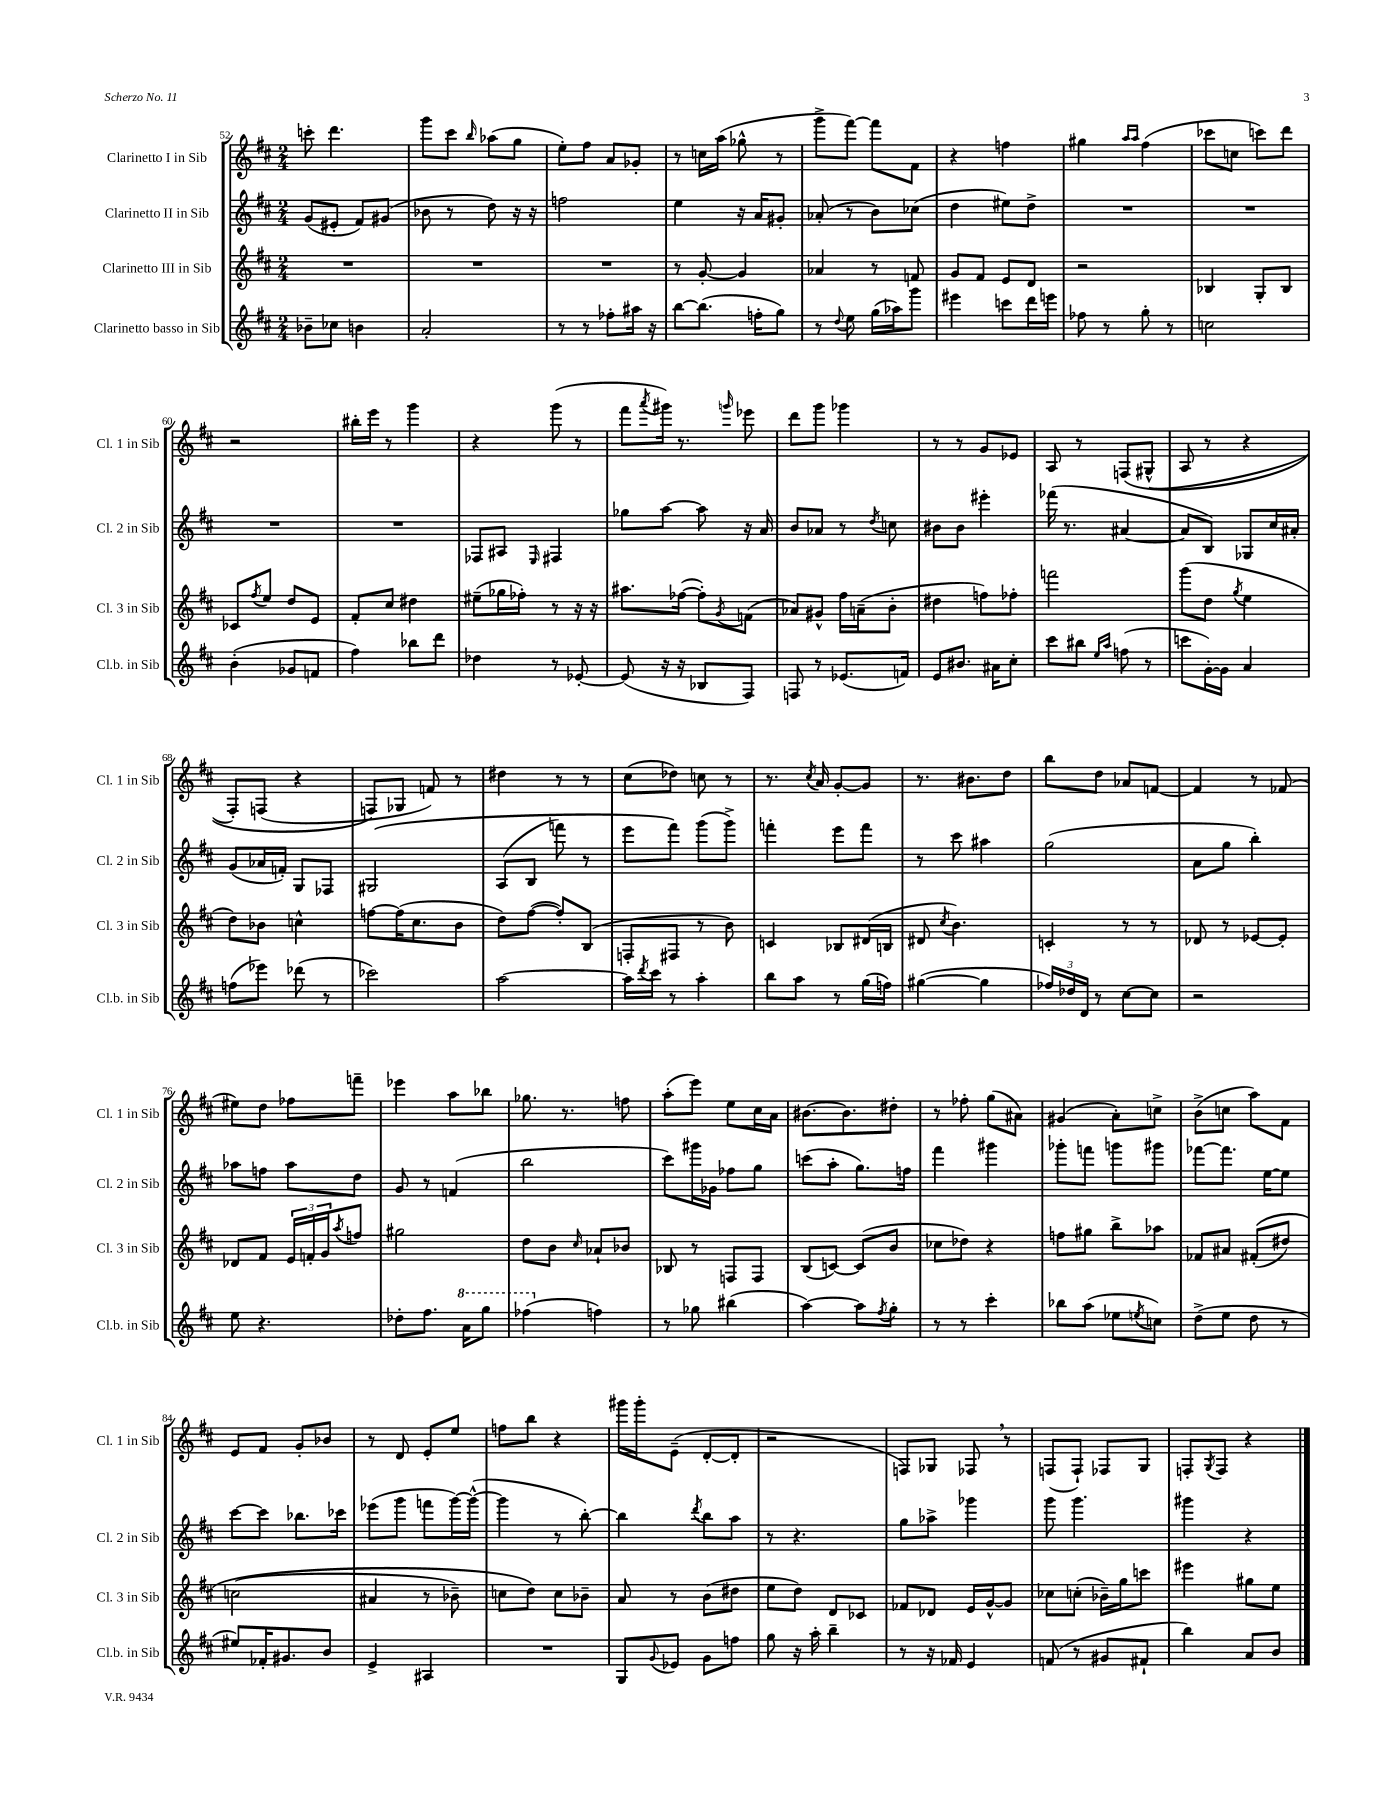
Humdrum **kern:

**kern	**kern	**kern	**kern
*staff4	*staff3	*staff2	*staff1
*clefG2	*clefG2	*clefG2	*clefG2
*k[f#c#]	*k[f#c#]	*k[f#c#]	*k[f#c#]
*M2/4	*M2/4	*M2/4	*M2/4
8b-~	2r	(8g	8ccc'
8cc-	.	8e#'	4.ddd
4b	.	8f#)	.
.	.	(8g#	.
=	=	=	=
2a'	2r	8b-	8ggg
.	.	8r	8ccc#
.	.	.	16qqbb
.	.	8dd)	(8aa-
.	.	16r	8gg
.	.	16r	.
=	=	=	=
8r	2r	2ff	8ee')
8r	.	.	8ff#
8ff-'	.	.	8a
16aa#	.	.	8g-'
16r	.	.	.
=	=	=	=
[8bb	8r	4ee	8r
(8.bb]	[8g'	.	16cc
.	.	.	(16aa
.	4g]	16r	8gg-^^
16ff'	.	16a	.
8gg)	.	8g#'	8r
=	=	=	=
8r	4a-	(8a-'	8ggg^
8qqdd	.	.	.
8ee	.	8r	[8fff#)
(16gg	8r	8b)	8fff#]
16aa-)	.	.	.
8ggg	8f	(8cc-	8f#
=	=	=	=
4eee#	8g	4dd	4r
.	8f#	.	.
8ccc	8e	8ee#)	4ff
16ddd	8d	8dd^	.
16eee	.	.	.
=	=	=	=
8ff-	2r	2r	4gg#
8r	.	.	.
.	.	.	16qqaa
.	.	.	16qqaa
8gg'	.	.	(4ff#
8r	.	.	.
=	=	=	=
2cc	4B-	2r	8ccc-
.	.	.	8cc
.	8G'	.	8ccc)
.	8B-	.	8ddd
=	=	=	=
(4b'	8c-	2r	2r
.	8qff#	.	.
.	8ee	.	.
8g-	8dd	.	.
8f	8e	.	.
=	=	=	=
4ff#)	8f#'	2r	16bb#'
.	.	.	16eee
.	8cc#	.	8r
8bb-	4dd#	.	4ggg
8ddd	.	.	.
=	=	=	=
4dd-	(8ee#~	8F-	4r
.	16gg-	8A#	.
.	16ff-')	.	.
.	.	16qqE	.
8r	8r	4F#	(8ggg
[8e-'	16r	.	8r
.	16r	.	.
=	=	=	=
(8e-]	8.aa#	8gg-	8fff#
.	.	.	8qaaa
16r	.	[8aa	16ggg#)
16r	([16ff-	.	8.r
8B-	8ff-'])	8aa]	.
.	8qg	.	16qqggg
8F#)	(8f	16r	8eee-
.	.	16a	.
=	=	=	=
8F	8a-)	8b	8ddd
8r	8g#^^	8a-	8ggg
(8.e-	16ff#	8r	4ggg-
.	(16a~	.	.
.	.	8qdd	.
.	8b'	8cc	.
16f)	.	.	.
=	=	=	=
8e	4dd#	8b#	8r
8.b#	.	8b#	8r
.	8ff)	4eee#'	8g
16a#	.	.	.
8cc#'	8ff-'	.	8e-
=	=	=	=
8ccc#	2fff	(16fff-	8A
.	.	8.r	.
8bb#	.	.	8r
16qqee	.	.	.
16qqaa	.	.	.
(8ff	.	[4a#	&(8F
8r	.	.	(8G#^^
=	=	=	=
8ccc	(8ggg	8a#]	8A
[16g')	8dd	8B)	8r
16g]	.	.	.
.	8qgg	.	.
4a	4ee	8G-	4r
.	.	16cc#	.
.	.	16a#'	.
=	=	=	=
(8ff	8dd)	(8g	8F#')
8eee-)	8b-	16a-	(8F
.	.	16f')	.
(8ddd-	4cc^^	8G	4r
8r	.	8F-	.
=	=	=	=
2ccc-)	[8ff	&(2G#	8F&)
.	(16ff]	.	8G-
.	8.cc#	.	.
.	.	.	8f)
.	8b	.	8r
=	=	=	=
[2aa	8dd)	(8A	4dd#
.	([8ff#	8B	.
.	8ff#'])	8fff)	8r
.	(8B	8r	8r
=	=	=	=
16aa]	8F'	8eee	(8cc#
8qddd	.	.	.
16ccc#	.	.	.
8r	8F#	8fff#&)	8dd-)
4aa'	8r	(8ggg	8cc
.	8b)	8ggg^)	8r
=	=	=	=
8bb	4c	4fff'	8.r
8aa	.	.	.
.	.	.	8qcc#
.	.	.	16a
8r	8B-	8eee	[8g'
(16gg	(16d#	8fff	8g]
16ff)	16B	.	.
=	=	=	=
([4gg#	8d#	8r	8.r
.	8qcc#	.	.
.	4.b)	8ccc#	.
.	.	.	8.b#
4gg#]	.	4aa#	.
.	.	.	8dd
=	=	=	=
24ff-)	4c'	(2gg	8bb
24dd-	.	.	.
24d	.	.	.
8r	.	.	8dd
[8cc#	8r	.	8a-
8cc#]	8r	.	[8f
=	=	=	=
2r	8d-	8a	4f]
.	8r	8gg	.
.	[8e-	4bb')	8r
.	8e-']	.	(8f-
=	=	=	=
8ee	8d-	8aa-	8ee#)
4.r	8f#	8ff	8dd
.	24e	8aa-	8ff-
.	24f'	.	.
.	24g	.	.
.	8qaa	.	.
.	8ff	8dd	8fff~
=	=	=	=
8dd-'	2gg#	8g	4eee-
8.ff#	.	8r	.
.	.	(4f	8aa
16aa	.	.	.
8ggg	.	.	8bb-
=	=	=	=
(4fff-	8dd	2bb	8.gg-
.	8b	.	.
.	.	.	8.r
.	16qqcc#	.	.
4ff)	8a-`	.	.
.	8b-	.	8ff
=	=	=	=
8r	8B-	8ccc#)	(8aa'
8gg-	8r	16ggg#	8eee)
.	.	16g-	.
(4bb#	8F	8ff-	8ee
.	8F	8gg	16cc#
.	.	.	16a
=	=	=	=
[4aa)	(8B	(8ccc	[8.b#
.	[8c)	8aa'	.
.	.	.	8.b#]
8aa]	(8c]	8.gg)	.
8qff#	.	.	.
8gg'	8b	.	8dd#'
.	.	16ff	.
=	=	=	=
8r	8cc-	4fff#	8r
8r	8dd-)	.	8ff-'
4ccc#'	4r	4ggg#	(8gg
.	.	.	8a#)
=	=	=	=
8bb-	8ff	8ggg-'	(4g#
(8aa	8gg#	8fff	.
8ee-	8bb^	8ggg	8a')
8qee	.	.	.
8cc)	8aa-	8ggg#	8cc^
=	=	=	=
(8dd^	8f-	[8fff-	(8b^
8ee	8a#	8.fff-]	8cc
8dd	&((8f#'	.	8aa)
.	.	[16ee	.
8r	8dd#)	8ee]	8f#
=	=	=	=
8ee#)	(2cc	[8ccc#	8e
16f-'	.	8ccc#]	8f#
8.g#	.	.	.
.	.	8.bb-	8g'
8b	.	.	8b-
.	.	16ccc-	.
=	=	=	=
4e^	4a#	(8eee-	8r
.	.	8ggg	8d
4A#	8r	8fff	8e'
.	8b-~)	[16ggg)	8ee
.	.	(16ggg^^_	.
=	=	=	=
2r	8cc	4ggg]	8ff
.	8dd&)	.	8bb
.	8cc	8r	4r
.	8b-~	[8bb')	.
=	=	=	=
8G	8a	4bb]	16ggg#
.	.	.	16ggg#'
8qqg	.	.	.
8e-	8r	.	(8e~
.	.	8qddd	.
8g	(8b	8bb	[8d'
8ff	8dd#	8aa	8d']
=	=	=	=
8gg	8ee	8r	2r
16r	8dd)	4.r	.
16aa'	.	.	.
4bb~	8d	.	.
.	8c-	.	.
=	=	=	=
8r	8f-	8gg	8F)
16r	8d-	8aa-^	8G-
16f-	.	.	.
4e	16e	4ggg-	8F-
.	[16g^^	.	.
.	8g]	.	8r
=	=	=	=
(8f	8cc-	8ggg	(8F
8r	(8cc'	4.ggg	8F`)
8g#	16b-~)	.	8F-
.	16gg	.	.
8f#`	8ccc	.	8G
=	=	=	=
4bb)	4eee#	4ggg#	8F'
.	.	.	8qG
.	.	.	8F
8a	8gg#	4r	4r
8b	8ee	.	.
==	==	==	==
*-	*-	*-	*-
